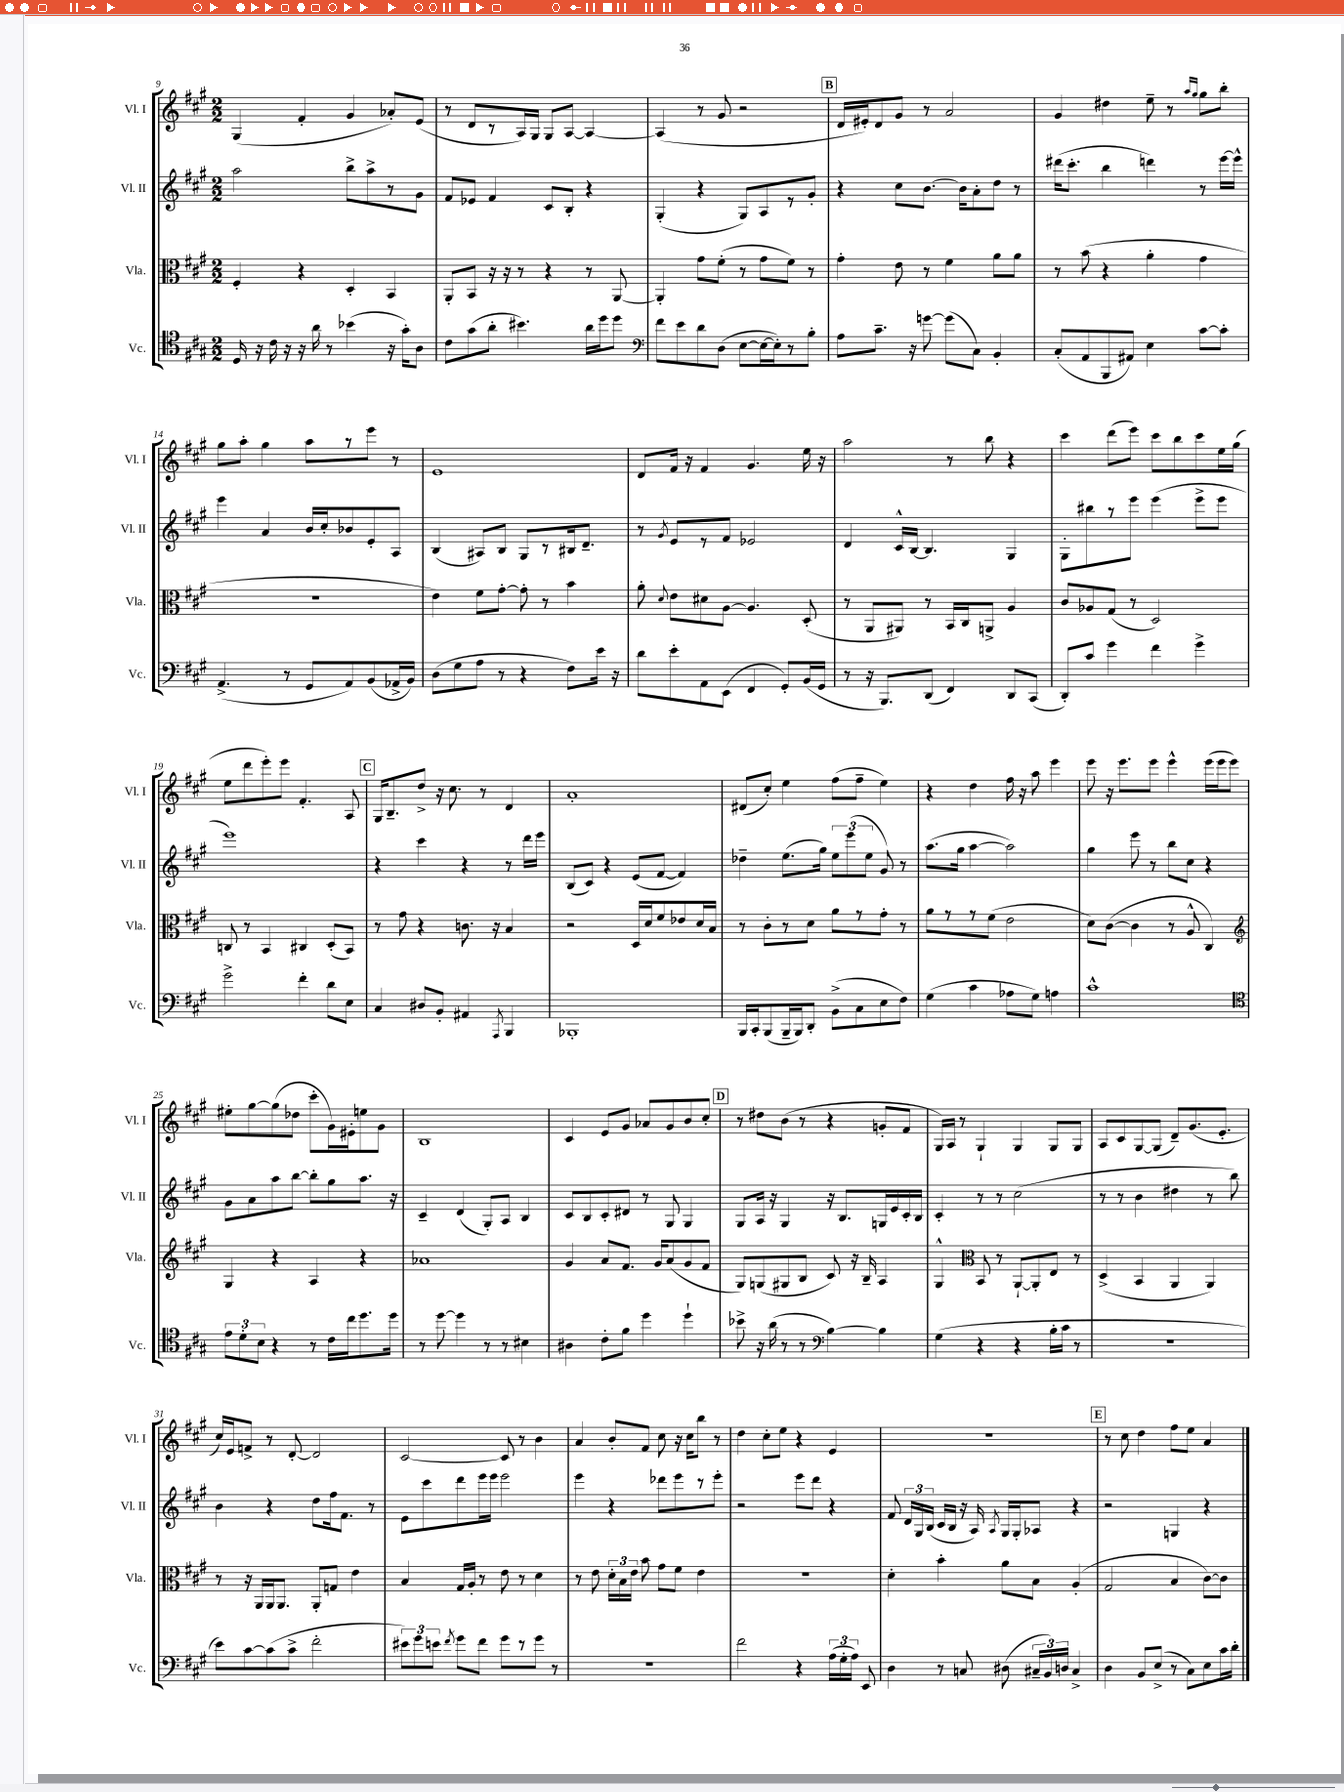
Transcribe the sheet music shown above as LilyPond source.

<<
\new StaffGroup <<
\new Staff = "s0" \with { instrumentName = "Vl. I" shortInstrumentName = "Vl. I" } {
    \clef treble \key a \major \numericTimeSignature \time 2/2
    \autoBeamOff gis4( fis'4-. gis'4 aes'8[-.) e'8]( |
    r8 d'8[ r8 a16) gis16] gis8[ a8]~ a4~ |
    a4( r8 gis'8 r2 |
    \mark \markup { \box "B" } d'16[ eis'16-.) d'8 gis'8] r8 a'2 |
    gis'4 dis''4 e''8-- r8 \grace { a''16[ gis''16] } gis''8[ b''8]-. |
    gis''8[ a''8]-. gis''4 a''8[ r8 e'''8] r8 |
    e'1 |
    d'8[ fis'16] r16 fis'4 gis'4. e''16 r16 |
    a''2 r8 b''8 r4 |
    cis'''4 d'''8[( e'''8]) cis'''8[ b''8 cis'''8 e''16 gis''16]( |
    e''8[ d'''8 e'''8-.) e'''8] fis'4.-. a8 |
    \mark \markup { \box "C" } gis16[ b8.-- d''8]-> r16 cis''8. r8 d'4 |
    a'1-. |
    dis'8[( cis''8]-.) e''4 fis''8[( fis''8]-- e''4) |
    r4 d''4 fis''16 r16 a''8 e'''4 |
    e'''8 r16 e'''8.[ e'''8] e'''4-^ e'''16[( e'''16 e'''8]) |
    eis''8[-. gis''8~ gis''8( des''8] cis'''8[-. gis'16) eis'16-. e''8 gis'8] |
    b1 |
    cis'4 e'8[ gis'8] aes'8[ gis'8 b'8 cis''8]-. |
    \mark \markup { \box "D" } r8 dis''8[ b'8]( r8 r4 g'8[-. fis'8] |
    gis16[) a16] r8 gis4-! gis4 gis8[ gis8] |
    a8[ cis'8 gis8~ gis8]( d'8[--) gis'8.( e'8.]-. |
    cis''16[) e'16 f'8]-> r8 d'8~-. d'2 |
    cis'2~ cis'8 r8 b'4 |
    a'4 b'8[-. fis'8] cis''8 r16 cis''16[ b''8] r8 |
    d''4 cis''8[-. e''8] r4 e'4 |
    r1 |
    \mark \markup { \box "E" } r8 cis''8 d''4 fis''8[ e''8] a'4 \bar "|." |
}
\new Staff = "s1" \with { instrumentName = "Vl. II" shortInstrumentName = "Vl. II" } {
    \clef treble \key a \major \numericTimeSignature \time 2/2
    \autoBeamOff a''2 b''8[-> a''8-> r8 gis'8] |
    fis'8[ ees'8] fis'4 cis'8[ b8]-. r4 |
    gis4-.( r4 gis8[) a8 r8 gis'8]-. |
    \mark \markup { \box "B" } r4 cis''8[ b'8.]~ b'16[ a'8-. d''8] r8 |
    dis'''16[( cis'''8.]-. b''4 d'''4) r8 e'''16[~ e'''16]-^ |
    e'''4 a'4 b'16[ cis''16-. bes'8 e'8-. a8] |
    b4( ais8[) b8] gis8[ r8 bis16 d'8.]-- |
    r8 \acciaccatura { gis'8 } e'8[ r8 fis'8] ees'2 |
    d'4 cis'16[-^ b16]~ b4. gis4 |
    gis8[-. bis''8 r8 e'''8] e'''4( e'''8[-> e'''8] |
    e'''1) |
    \mark \markup { \box "C" } r4 cis'''4 r4 r8 d'''16[ e'''16] |
    b8[( cis'8]) r4 e'8[( fis'8]~ fis'4) |
    des''4-- e''8.[( gis''16]) \tuplet 3/2 { e''8[ e'''8( e''8] } gis'8) r8 |
    a''8.[( gis''16] a''4~ a''2) |
    gis''4 e'''8 r8 b''8[ cis''8] r4 |
    gis'8[ a'8 a''8 b''8]~ b''8[-. gis''8 a''8.] r16 |
    cis'4-- d'4( gis8[-.) a8] b4 |
    cis'8[ b8 cis'8-. dis'8] r8 gis8 gis4 |
    \mark \markup { \box "D" } gis8[ a16] r16 gis4 r16 b8.[ g16 e'16 cis'16-. b16] |
    cis'4-. r8 r8 cis''2( |
    r8 r8 b'4 dis''4 r8 b''8) |
    b'4 r4 d''8[ fis''16 fis'8.] r8 |
    e'8[ cis'''8 d'''8 e'''16 e'''16] e'''2 |
    e'''4 r4 des'''8[ e'''8 r8 e'''8]-. |
    r2 e'''8[ d'''8] r4 |
    fis'8 \tuplet 3/2 { d'16[ gis16 b16]( } cis'16[ b16] r16 a16) \acciaccatura { a8 } gis16[ gis16-. aes8] r4 |
    \mark \markup { \box "E" } r2 g4 r4 \bar "|." |
}
\new Staff = "s2" \with { instrumentName = "Vla." shortInstrumentName = "Vla." } {
    \clef alto \key a \major \numericTimeSignature \time 2/2
    \autoBeamOff fis4-. r4 d4-. b,4 |
    a,8[-. b,8] r16 r16 r8 r4 r8 a,8~ |
    a,4-. gis'8[ fis'8]-.( r8 gis'8[ fis'8]) r8 |
    \mark \markup { \box "B" } gis'4-. e'8 r8 fis'4 a'8[ a'8] |
    r8 b'8( r4 a'4-. gis'4 |
    R1 |
    e'4) fis'8[ gis'8]~-. gis'8-. r8 b'4 |
    a'8-. \appoggiatura { d'8 } e'8[ dis'8 a8]~ a4. d8-.( |
    r8 a,8[ ais,8]) r8 b,16[ cis16 a,8]-> a4 |
    cis'8[ aes8 gis8]( r8 d2) |
    c8 r8 b,4 cis4 d8[-.( b,8]) |
    \mark \markup { \box "C" } r8 gis'8 r4 c'8. r16 b4 |
    r2 d16[ d'16 fis'8 ees'8 d'16 b16] |
    r8 cis'8[-. r8 d'8] a'8[ r8 gis'8]-. r8 |
    a'8[ r8 r8 fis'8]( e'2 |
    d'8[) cis'8]~( cis'4 r8 a8-^ cis4) |
    \clef treble gis4 r4 a4 r4 |
    aes'1 |
    gis'4 a'8[ fis'8.] gis'16[ a'8( gis'8 fis'8] |
    \mark \markup { \box "D" } gis8[) g8( gis8 b8] cis'8) r16 b16-- a4 |
    gis4-^ \clef alto b,8 r8 a,8[~-! a,8-. e8] r8 |
    d4->( b,4 a,4 a,4) |
    r8 r16 a,16[ a,16 a,8.] a,8[-. g8] e'4 |
    b4 gis16[ a16]-. r8 e'8 r8 d'4 |
    r8 e'8 \tuplet 3/2 { d'16[-. b16 e'16] } b'8 gis'8[ fis'8] e'4 |
    R1 |
    d'4-. b'4-. a'8[ b8] a4-.( |
    \mark \markup { \box "E" } gis2 b4 cis'8[~) cis'8] \bar "|." |
}
\new Staff = "s3" \with { instrumentName = "Vc." shortInstrumentName = "Vc." } {
    \clef tenor \key a \major \numericTimeSignature \time 2/2
    \autoBeamOff d16 r16 cis'16 r16 r16 a'16 r8 bes'4( r16 gis'16[-.) a8] |
    cis'8[ gis'8( a'8]-. bis'4.) a'16[ d''16 d''8] |
    \clef bass fis'8[ e'8 d'8 d8]( e8[~ e16~ e16-.) r8 b8]-. |
    \mark \markup { \box "B" } a8[ cis'8.]-- r16 g'8~ g'8[( cis8]) b,4-. |
    cis8[-.( a,8 b,,8 ais,8]) e4 cis'8[~ cis'8]-. |
    a,4.->( r8 gis,8[ a,8) b,8( aes,16-> b,16]) |
    d8[( gis8 a8] r8 r4 fis8[) e'16] r16 |
    d'8[ e'8-. a,8 e,8]( fis,4 gis,8[-.) b,16( gis,16] |
    r8 r16 b,,8.[) d,8]( fis,4) d,8[ cis,8]( |
    d,8[-.) cis'8] gis'4 fis'4 gis'4-> |
    gis'2-> fis'4-. d'8[ e8] |
    \mark \markup { \box "C" } cis4 dis8[ b,8]-. ais,4 \acciaccatura { a,,8 } b,,4 |
    bes,,1-. |
    b,,16[ cis,16-. b,,8( b,,16-- b,,16) d,8]-. b,8[->( cis8 e8 fis8]) |
    gis4( cis'4 aes8[ gis8]) a4 |
    cis'1-^ |
    \clef tenor \tuplet 3/2 { e'8[ d'8-. b8] } r4 r8 cis'16[ cis''16 d''8. d''16] |
    r8 d''8~ d''4 r8 r8 bis4 |
    ais4 cis'8[-. fis'8] d''4 d''4-! |
    \mark \markup { \box "D" } bes'8-> r16 a'16( r8 r8 \clef bass b4~) b4 |
    gis4( r4 r4 b16[-. cis'16] r8 |
    R1 |
    e'8[) cis'8~ cis'8( cis'8]-> fis'2-. |
    \tuplet 3/2 { eis'8[) gis'8 e'8] } \acciaccatura { fis'8 } gis'8[ fis'8] gis'8[ r8 gis'8] r8 |
    R1 |
    fis'2 r4 \tuplet 3/2 { a16[( gis16-. a16]) } e,8 |
    d4 r8 c8 dis8( \tuplet 3/2 { cis16[-- b,16) d16] } cis4-> |
    \mark \markup { \box "E" } d4 b,8[ e8]->( r8 cis8[) e8 cis'16 d'16]-. \bar "|." |
}
>>
>>
\layout { \context { \Score currentBarNumber = #9 } }
